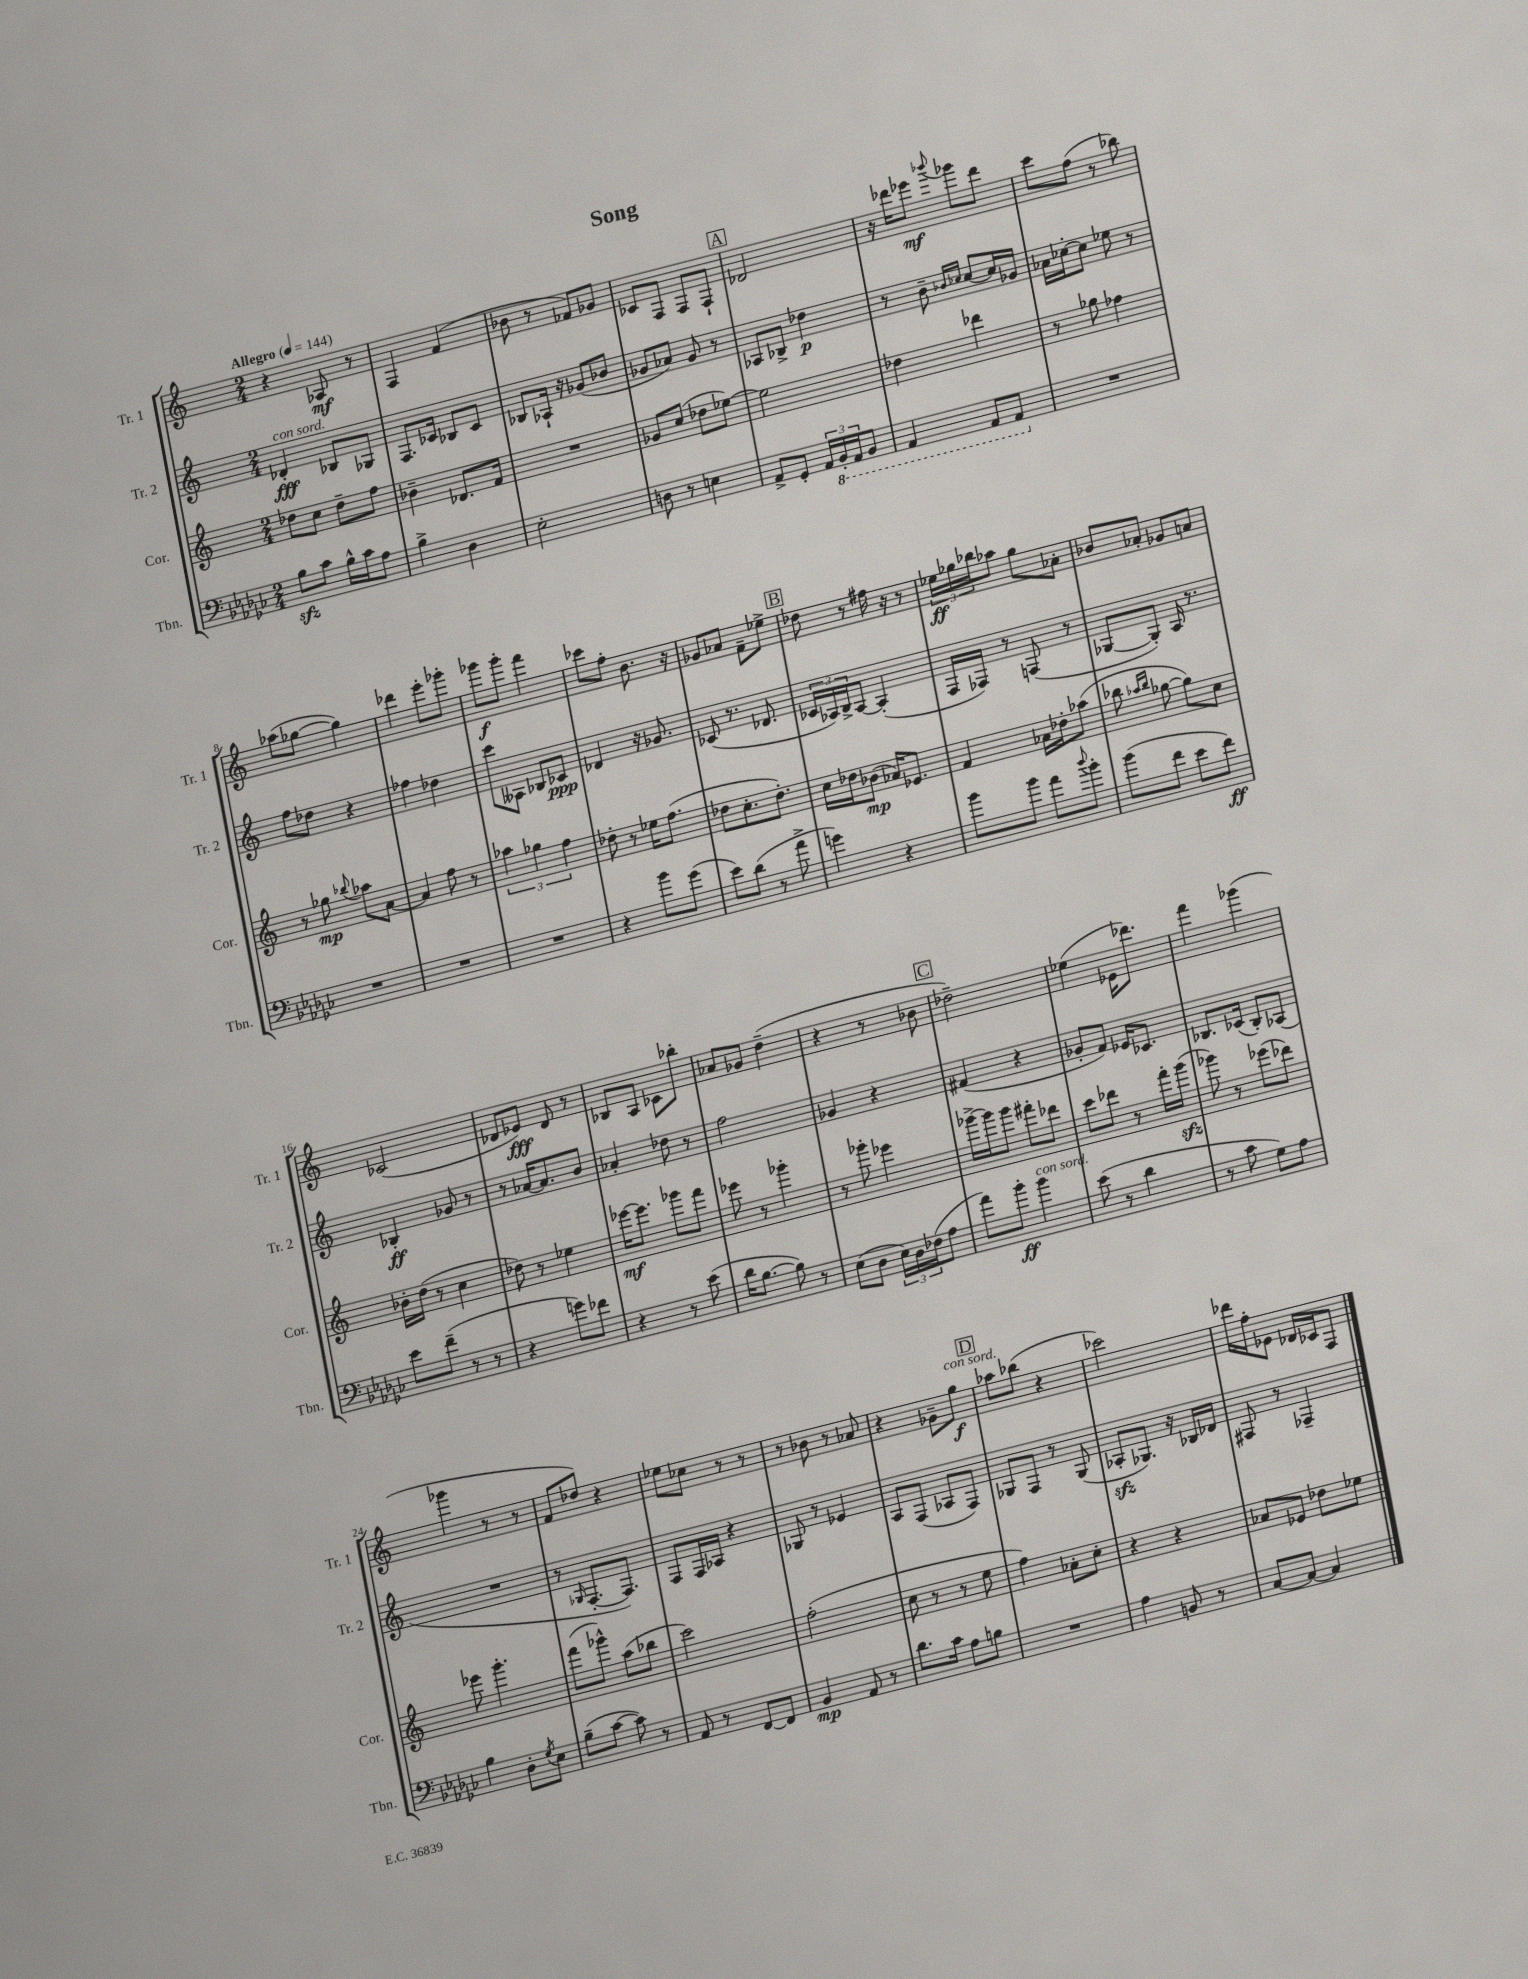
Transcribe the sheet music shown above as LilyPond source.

\header { title = "Song" }
<<
\new StaffGroup <<
\new Staff = "s0" \with { instrumentName = "Tr. 1" shortInstrumentName = "Tr. 1" } {
    \clef treble \key c \major \numericTimeSignature \time 2/4 \tempo "Allegro" 4 = 144
    r4 aes8\mf r8 |
    f4 f'4( |
    bes'8 r8 fes'8) ges'8 |
    ces'8 f8 f8 f8-! |
    \mark \markup { \box "A" } des'2 |
    r16 des'''16 ees'''8\mf \appoggiatura { bes'''8 } ges'''8 des'''8 |
    c'''8 f''8( r8 bes''8) |
    aes''8( ges''8~ ges''4) |
    des'''4 e'''8-. ges'''8-. |
    ges'''8\f ges'''8-. f'''4 |
    ces'''8 f''8-. b'8. r16 |
    ges'8 aes'8 f'8-- ees''8-> |
    \mark \markup { \box "B" } des''8 r8 fis''16 r16 r8 |
    \tuplet 3/2 { ees''16\ff ges''16 bes''16 } aes''8 ges''8 aes'8-. |
    bes'8 aes'8-. ges'8 a'8 |
    ces'2( |
    des'8 ees'8\fff) des'8 r8 |
    bes8 a8 ces'8 bes''8-. |
    aes'8 ges'8 d''4--( |
    r4 r8 bes'8 |
    \mark \markup { \box "C" } des''2--) |
    ees''4( ees'16 des'''8.) |
    f'''4 ges'''4( |
    ges'''4 r8 r8 |
    f'8 des''8) r4 |
    ees''8 ces''8 r8 r8 |
    r8 bes'8 r8 aes'8 |
    r4 ges'8-- g''8\f^\markup { \italic "con sord." } |
    \mark \markup { \box "D" } aes''8 bes''8( r4 |
    ces'''2) |
    des'''16 f''16-. ees'8 des'16 ces'16 f8 \bar "|." |
}
\new Staff = "s1" \with { instrumentName = "Tr. 2" shortInstrumentName = "Tr. 2" } {
    \clef treble \key c \major \numericTimeSignature \time 2/4
    des'4-.\fff^\markup { \italic "con sord." } bes8 ges8 |
    f8. ces'16 bes8 ces'8 |
    bes8 aes16-! r16 ges'8( bes'8 |
    ges'8 aes'8) ges'8 r8 |
    \mark \markup { \box "A" } aes8 bes8-> des''4\p |
    r8 b'8-- \grace { bes'16 ces''16 } ces''8~ ces''16 ges'16 |
    aes'16 ces''16~-. ces''8 ees''8 r8 |
    f''8 des''8 r4 |
    fes''4 des''4 |
    c'''8 aeses8 bes8 ces'8\ppp |
    des'4 r16 ges'8. |
    ces'8( r8. des'8. |
    \mark \markup { \box "B" } \tuplet 3/2 { ces'16 aes16) b16-> } aes8~ aes4-.( |
    f16 fes16) r8 f8( r8 |
    ges8~ ges8-.) a16 r8. |
    bes4-.\ff ges'8 r8 |
    r8 aes'16~ aes'8. b'8 |
    aes'4-. des''8 r8 |
    f''2 |
    ges'4 r4 |
    \mark \markup { \box "C" } fis'4( r4 |
    ges'8-. f'8) ees'16 ces'8. |
    bes8. ces'16( bes8-.) aes8( |
    R2 |
    r8 \grace { ges16 } f8.~-. f8.) |
    f8 f16 aes16 r4 |
    ges8 r8 ees'4 |
    a8 f8( aes8 f8) |
    \mark \markup { \box "D" } ges8 f8 r8 ges8( |
    aes8-.\sfz ges8.) r16 bes16 des'16 |
    fis8 r8 fes4-- \bar "|." |
}
\new Staff = "s2" \with { instrumentName = "Cor." shortInstrumentName = "Cor." } {
    \clef treble \key c \major \numericTimeSignature \time 2/4
    des''8 c''8 des''8-- f''8 |
    bes'4-- des'8. f'16 |
    R2 |
    ges'8 c''8( des''8 ees''8~) |
    \mark \markup { \box "A" } ees''2 |
    des''4 des'''4 |
    r8 ges''8 fes''4 |
    r8 ges''8\mp \appoggiatura { bes''8 } aes''8 a'8~ |
    a'4 f''8 r8 |
    \tuplet 3/2 { aes''4 ges''4 f''4 } |
    des''8-. r8 ees''16 f''8.( |
    des''8 c''8.-. des''8.-.) |
    \mark \markup { \box "B" } c''16 des''16 bes'8\mp( aes'16) ees'8. |
    f'4 aes'16 des''16-. aes''8( |
    bes''8 \grace { aes''16 bes''16 } ges''8~ ges''8) c''8 |
    bes'16-. d''16( r8 c''4 |
    des''8) r8 ees''4 |
    ees'''16~\mf ees'''8. ges'''8 f'''8 |
    ees'''8 r8 ges'''4-. |
    r8 ges'''8-. ees'''4 |
    \mark \markup { \box "C" } ges'''16~-> ges'''16 ges'''8 fis'''8-. des'''8 |
    c'''8 des'''8 r8 f'''16-. g'''16\sfz( |
    ges'''8) r8 ees'''8( des'''8) |
    ees'''8 g'''4.-. |
    f'''8( ges'''8-^) a''8( bes''8 |
    c'''2) |
    f''2-.( |
    c''8 r8 r8 e''8 |
    \mark \markup { \box "D" } f''4) aes'8-. c''8-. |
    r4 r4 |
    aes'8 ees'8 des''8 ees''8 \bar "|." |
}
\new Staff = "s3" \with { instrumentName = "Tbn." shortInstrumentName = "Tbn." } {
    \clef bass \key ges \major \numericTimeSignature \time 2/4
    bes8\sfz ces'8 bes16-^ ces'16 aes8 |
    bes4-> des4 |
    ees2-. |
    d8 r8 e4 |
    \mark \markup { \box "A" } aes,8-> ges,8-. \tuplet 3/2 { aes,16 \ottava #-1 bes,,16-. aes,,16 } bes,,8 |
    aes,,4 aes,,8 aes,,8 \ottava #0 |
    R2 |
    R2 |
    R2 |
    R2 |
    r4 bes'8 ges'8( |
    ees'8) des'8( r8 aes'8-> |
    \mark \markup { \box "B" } g'4) r4 |
    bes'8 bes'8 aes'8 \appoggiatura { des''8 } bes'8-. |
    bes'8( f'8 ees'8 f'8\ff) |
    ees'8 f'8--( r8 r8 |
    r4 g'8) fes'8 |
    r4 r8 ees'8( |
    des'16 bes8.~ bes8) r8 |
    ees8( des8 \tuplet 3/2 { ees16) des16 fes16( } aes8 |
    \mark \markup { \box "C" } aes'8) bes'8-.\ff bes'4^\markup { \italic "con sord." } |
    ees'8( r8 des'4 |
    r8 ces'8 ges8) aes8 |
    bes4 des8-. \acciaccatura { ges8 } ees8 |
    bes8--( ces'8~ ces'8) r8 |
    aes,8 r8 f,8~ f,8 |
    bes,4\mp aes,8 r8 |
    des'8. ces'16 aes8 b8 |
    \mark \markup { \box "D" } R2 |
    aes4 b,8 r8 |
    ces8~ ces8~ ces4 \bar "|." |
}
>>
>>
